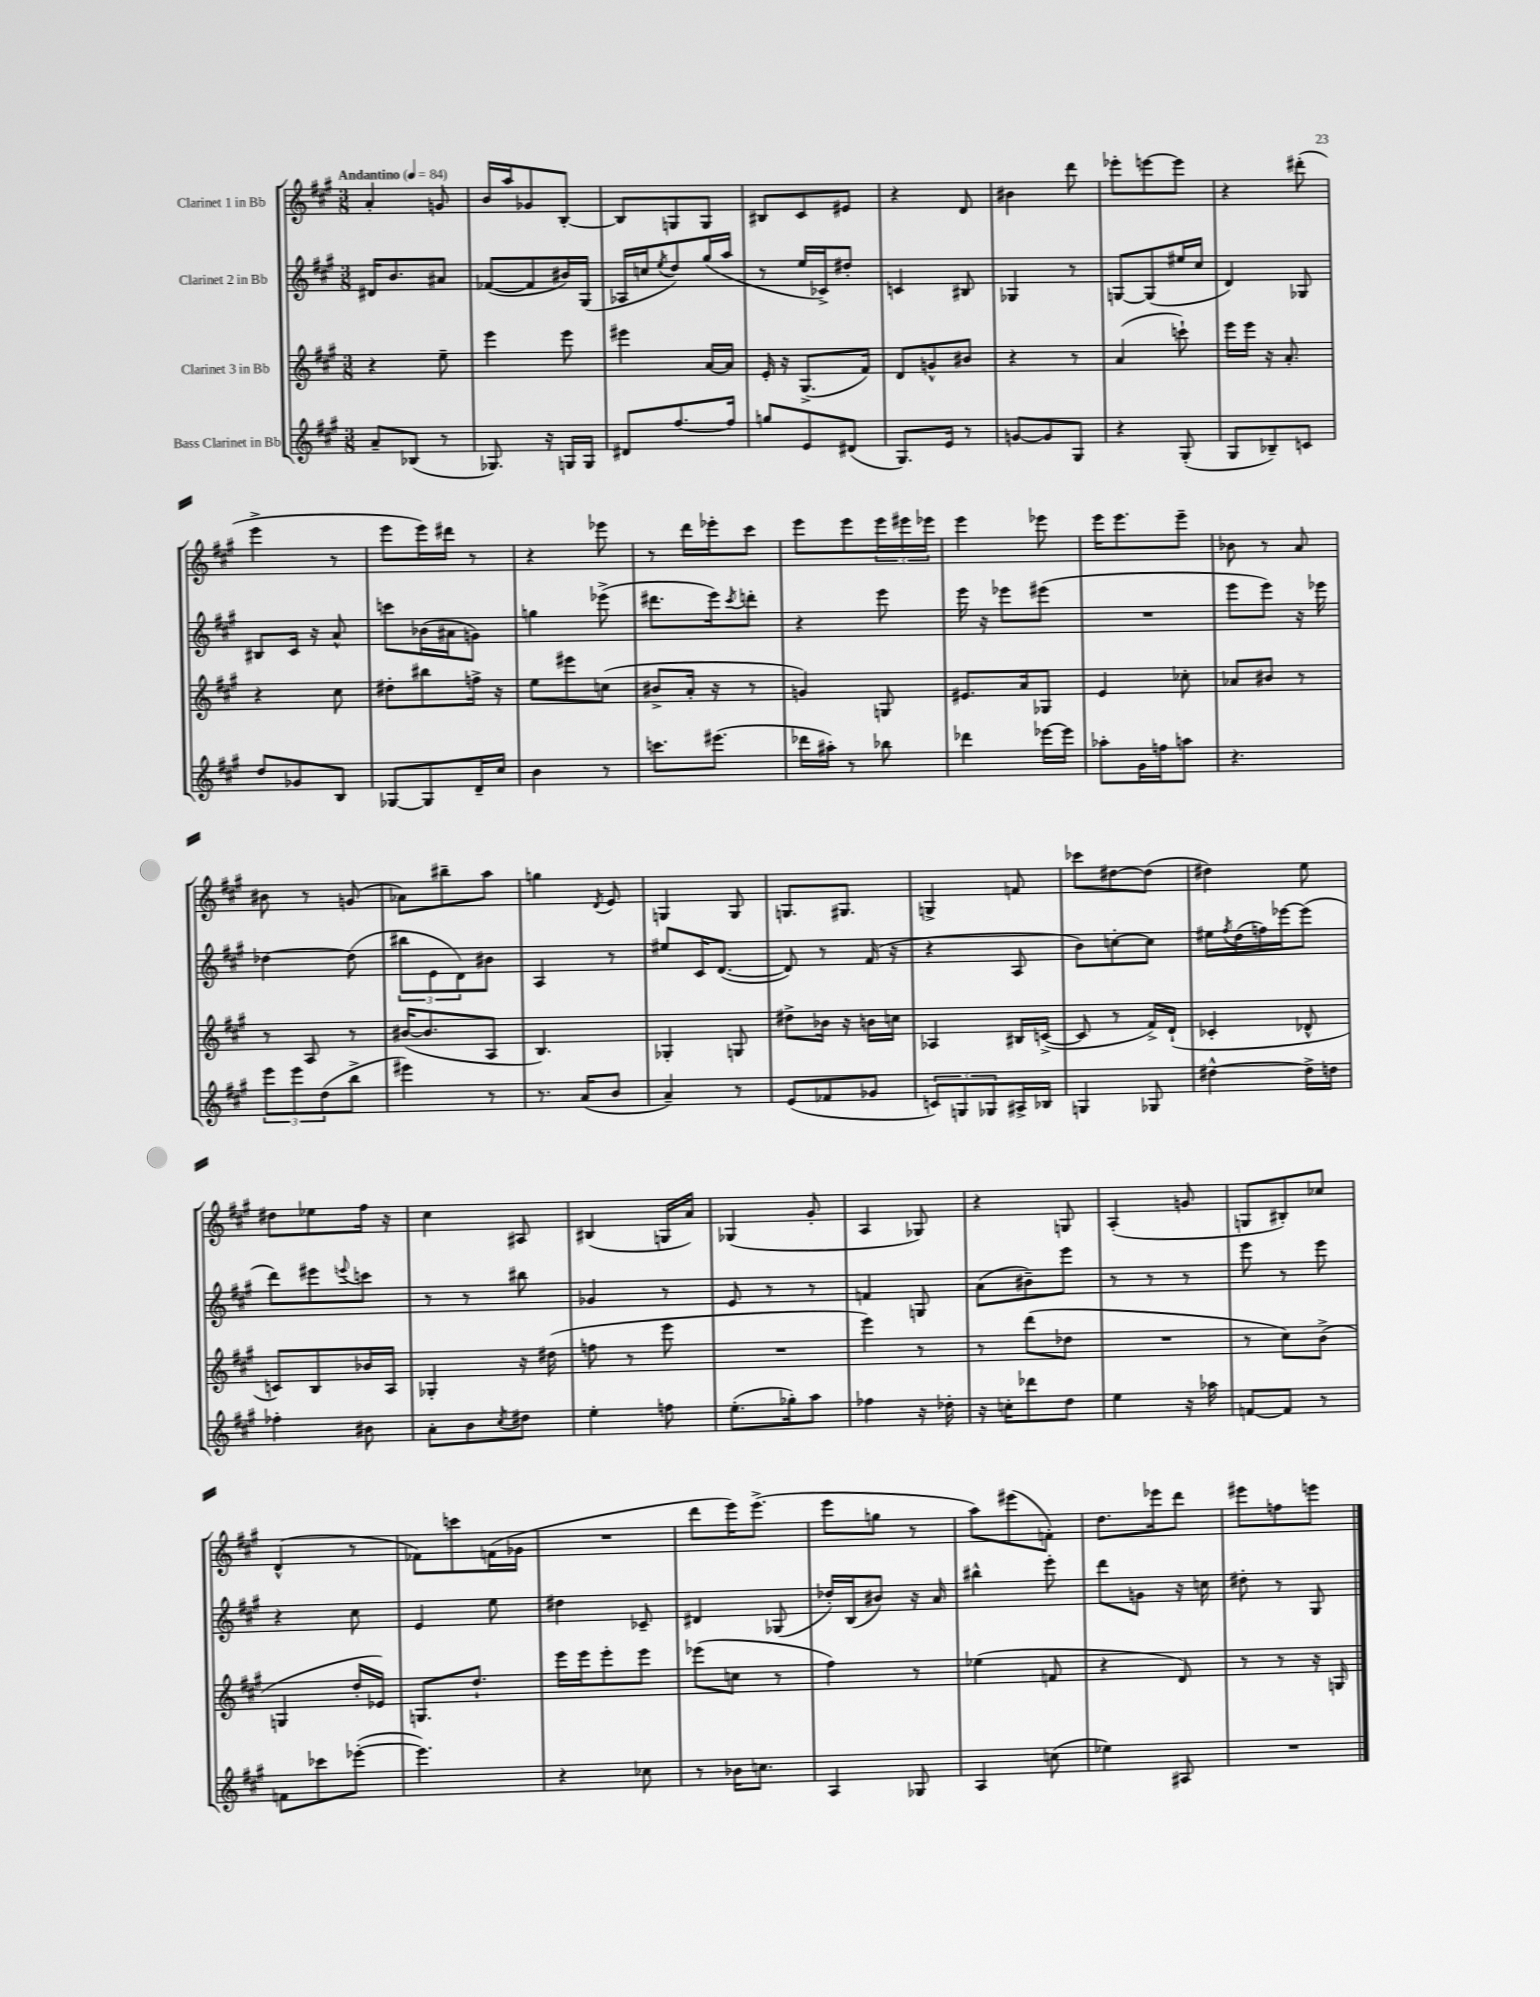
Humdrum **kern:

**kern	**kern	**kern	**kern
*staff4	*staff3	*staff2	*staff1
*clefG2	*clefG2	*clefG2	*clefG2
*k[f#c#g#]	*k[f#c#g#]	*k[f#c#g#]	*k[f#c#g#]
*M3/8	*M3/8	*M3/8	*M3/8
*MM84	*MM84	*MM84	*MM84
8a~/L	4r	16d#/LK	4a'/
.	.	8.b/	.
(8B-/J	.	.	.
8r	8ee~\	8a#/J	8g/
=	=	=	=
8.G-/)	4eee\	([8f-/L	16b/LL
.	.	.	16aa/J
.	.	8f-/]	8g-/
16r	.	.	.
16G/LL	8eee\	16b#/L)	[8B'/J
16G/JJ	.	(16G#/JJ	.
=	=	=	=
8d#/L	4eee#\	16A-/LL	8B/]L
.	.	16cc/J	.
.	.	8qee/	.
[8.ff#/	.	8dd/)	8G/
.	[16a/LL	(16gg#/L	8G/J
16ff#/]Jk	16a/]JJ	16aa/JJ	.
=	=	=	=
8gg/L	16e'/	8r	8B#/L
.	16r	.	.
8e/	(8.G#^/L	16ee/LL	8c#/
.	.	16c-^/J)	.
(8d#/J	.	8dd#'/J	8e#/J
.	16f#/Jk)	.	.
=	=	=	=
8.G#/L)	8d/L	4c/	4r
.	8g^^/	.	.
16e/Jk	.	.	.
8r	8b#/J	8B#/	8d/
=	=	=	=
[8g/L	4r	4G-/	4b#\
8g/]	.	.	.
8G#/J	8r	8r	8ddd\
=	=	=	=
4r	(4a/	[8G/L	8eee-'\L
.	.	(8G/]	[8eee\
(8G#'/	8ccc`\)	16ee#/L	8eee\]J
.	.	16cc#/JJ	.
=	=	=	=
8G#/L	16eee\LL	4d/)	4r
.	16eee\JJ	.	.
8B-~/)	16r	.	.
.	8.a'/	.	.
8c/J	.	8G-/	(8ddd#'\
=	=	=	=
8dd/L	4r	8B#/L	4eee^\
8g-/	.	16c#/Jk	.
.	.	16r	.
8B/J	8cc#\	8a^^/	8r
=	=	=	=
[8G-/L	8dd#'\L	8ccc\L	8eee\L
8G-/]	8bb#\	(16b-\L	16eee\L)
.	.	16a#\J	16ddd#\JJ
16d~/L	16ff^\Jk	8g\J)	8r
16cc#/JJ	16r	.	.
=	=	=	=
4b\	8ee\L	4gg\	4r
.	8eee#\	.	.
8r	(8cc\J	(8eee-^\	8eee-\
=	=	=	=
8.ccc\L	8b#^/L	8.ddd#\L	8r
.	16a'/Jk	.	16ddd\LL
(8.eee#\J	16r	16eee\k)	16eee-'\J
.	.	8qccc#/	.
.	8r	8ddd'\J	8ccc#\J
=	=	=	=
16ddd-\LL	4g/)	4r	8eee\L
16aa#'\JJ)	.	.	.
8r	.	.	8eee\
8bb-\	8G/	8eee\	24eee\L
.	.	.	24eee#\
.	.	.	24eee-\JJ
=	=	=	=
4ddd-\	8.e#/L	16eee\	4eee\
.	.	16r	.
.	.	8eee-\L	.
.	16a/k	.	.
[16eee-\LL	8G-/J	(8eee#\J	8eee-\
16eee-\]JJ	.	.	.
=	=	=	=
8aa-'\L	4e/	4.r	16eee\LK
.	.	.	8.eee\
16g#\L	.	.	.
16ff\J	.	.	.
8aa\J	8cc-'\	.	8eee~\J
=	=	=	=
4.r	8a-/L	8eee\L	8b-\
.	8b#/J	8eee\J)	8r
.	8r	16r	8a/
.	.	16eee-\	.
=	=	=	=
12eee\L	8r	[4dd-\	8b#\
12eee\	.	.	.
.	8A/	.	8r
(12dd\	.	.	.
8bb^\J	8r	(8dd-\]	(8g/
=	=	=	=
4eee#\)	([16b#/LK	12bb#\L	8a-\L)
.	8.b#/]	.	.
.	.	12e\	.
.	.	.	8bb#~\
.	.	12d\)	.
8r	8A/J	8b#\J	8aa\J
=	=	=	=
8.r	4.B/)	4A/	4gg\
(16a/LK	.	.	.
.	.	.	8qd/
8b/J	.	8r	8e/
=	=	=	=
4a~/)	4G-'/	8ee#/L	4G/
.	.	16c#/K	.
.	.	([8.d/J	.
8r	8G/	.	8G/
=	=	=	=
(8e/L	8dd#^\L	8d/])	8.G/L
8f-/	16b-\Jk	8r	.
.	16r	.	8.G#/J
8g-/J	16b\LL	(16f#/	.
.	16cc\JJ	16r	.
=	=	=	=
12c/L)	4A-/	4r	4G^/
12G/	.	.	.
12G-/	.	.	.
16A#^/L	16B#/LL	8A/	8f/
16B-/JJ	([16c^/JJ	.	.
=	=	=	=
4G/	8c/]	8b\L)	8ccc-\L
.	8r	[8cc'\	[8dd#\
8G-/	16f#^/LL)	8cc\]J	(8dd#\]J
.	(16d`/JJ	.	.
=	=	=	=
[4dd#^^\	4c-'/	16ee#\LL	4dd#\)
.	.	8qff#/	.
.	.	(16dd\	.
.	.	16ff\)	.
.	.	[16eee-\J	.
16dd#^\]LL	8d-^^/	(8eee-\]J	8ee\
16dd\JJ	.	.	.
=	=	=	=
4ff-'\	8c/L)	8ddd\L)	8dd#\L
.	8B/	8eee#\	8ee-\
.	.	8qqeee/	.
8b#\	16b-/L	8ccc\J	16ff#\Jk
.	16A/JJ	.	16r
=	=	=	=
8a'\L	4G-'/	8r	4cc#\
8b\	.	8r	.
8qcc#/	.	.	.
8dd#\J	16r	8bb#\	8A#/
.	(16dd#\	.	.
=	=	=	=
4ee'\	8ff\	4g-/	(4B#/
.	8r	.	.
8ff\	8eee\	8r	16G/LL
.	.	.	16a/JJ)
=	=	=	=
(8.ee'\L	4.r	8e/	(4G-/
.	.	8r	.
16gg-'\k)	.	.	.
8aa\J	.	8r	8g#'/
=	=	=	=
4ff-\	4eee\)	4f/	4A/
16r	8r	8G/	8G-/)
16dd-'\	.	.	.
=	=	=	=
16r	8r	(8a\L	4r
16cc'\LK	.	.	.
8ddd-\	(8ddd\L	8b#~\)	.
8dd\J	8dd-\J	8eee\J	8G/
=	=	=	=
4ee\	4.r	8r	(4A'/
.	.	8r	.
16r	.	8r	8g/
16aa-\	.	.	.
=	=	=	=
[8f/L	8r	8eee\	8G/L
8f/]J	8cc#\L)	8r	8B#'/)
8r	(8b^\J	8eee\	8cc-/J
=	=	=	=
8f\L	4G/	4r	(4d^^/
8ccc-\	.	.	.
([8eee-'\J	16dd'/LL	8cc#\	8r
.	16e-/JJ)	.	.
=	=	=	=
4.eee-\])	8.G/L	4e/	8f-\L)
.	.	.	8ccc\
.	8.dd`/J	.	.
.	.	8ee\	(16f\L
.	.	.	16g-\JJ
=	=	=	=
4r	16eee\LL	4dd#\	4.r
.	16eee\J	.	.
.	8eee'\	.	.
8cc-\	8eee\J	8c-~/	.
=	=	=	=
8r	(8eee-\L	4d#/	8ddd\L
16b-\LK	8cc\J	.	16eee\K)
8.cc\J	.	.	(8.eee^\J
.	8r	(8G-/	.
=	=	=	=
4A/	4ff#\)	16dd-'/LL)	8eee\L
.	.	(16B/J	.
.	.	8b#/J)	8gg\J
8G-/	8r	16r	8r
.	.	16a/	.
=	=	=	=
4A/	(4ee-\	4bb#^^\	8aa\L)
.	.	.	(8eee#\
(8cc\	8f/	8eee'\	8f'\J)
=	=	=	=
4ee-\)	4r	8ddd\L	8.dd\L
.	.	8g\J	.
.	.	.	16eee-\k
8A#/	8d/)	16r	8ddd\J
.	.	16cc\	.
=	=	=	=
4.r	8r	8dd#'\	8eee#\L
.	8r	8r	8ff\
.	16r	8G#/	8eee\J
.	16G/	.	.
==	==	==	==
*-	*-	*-	*-
